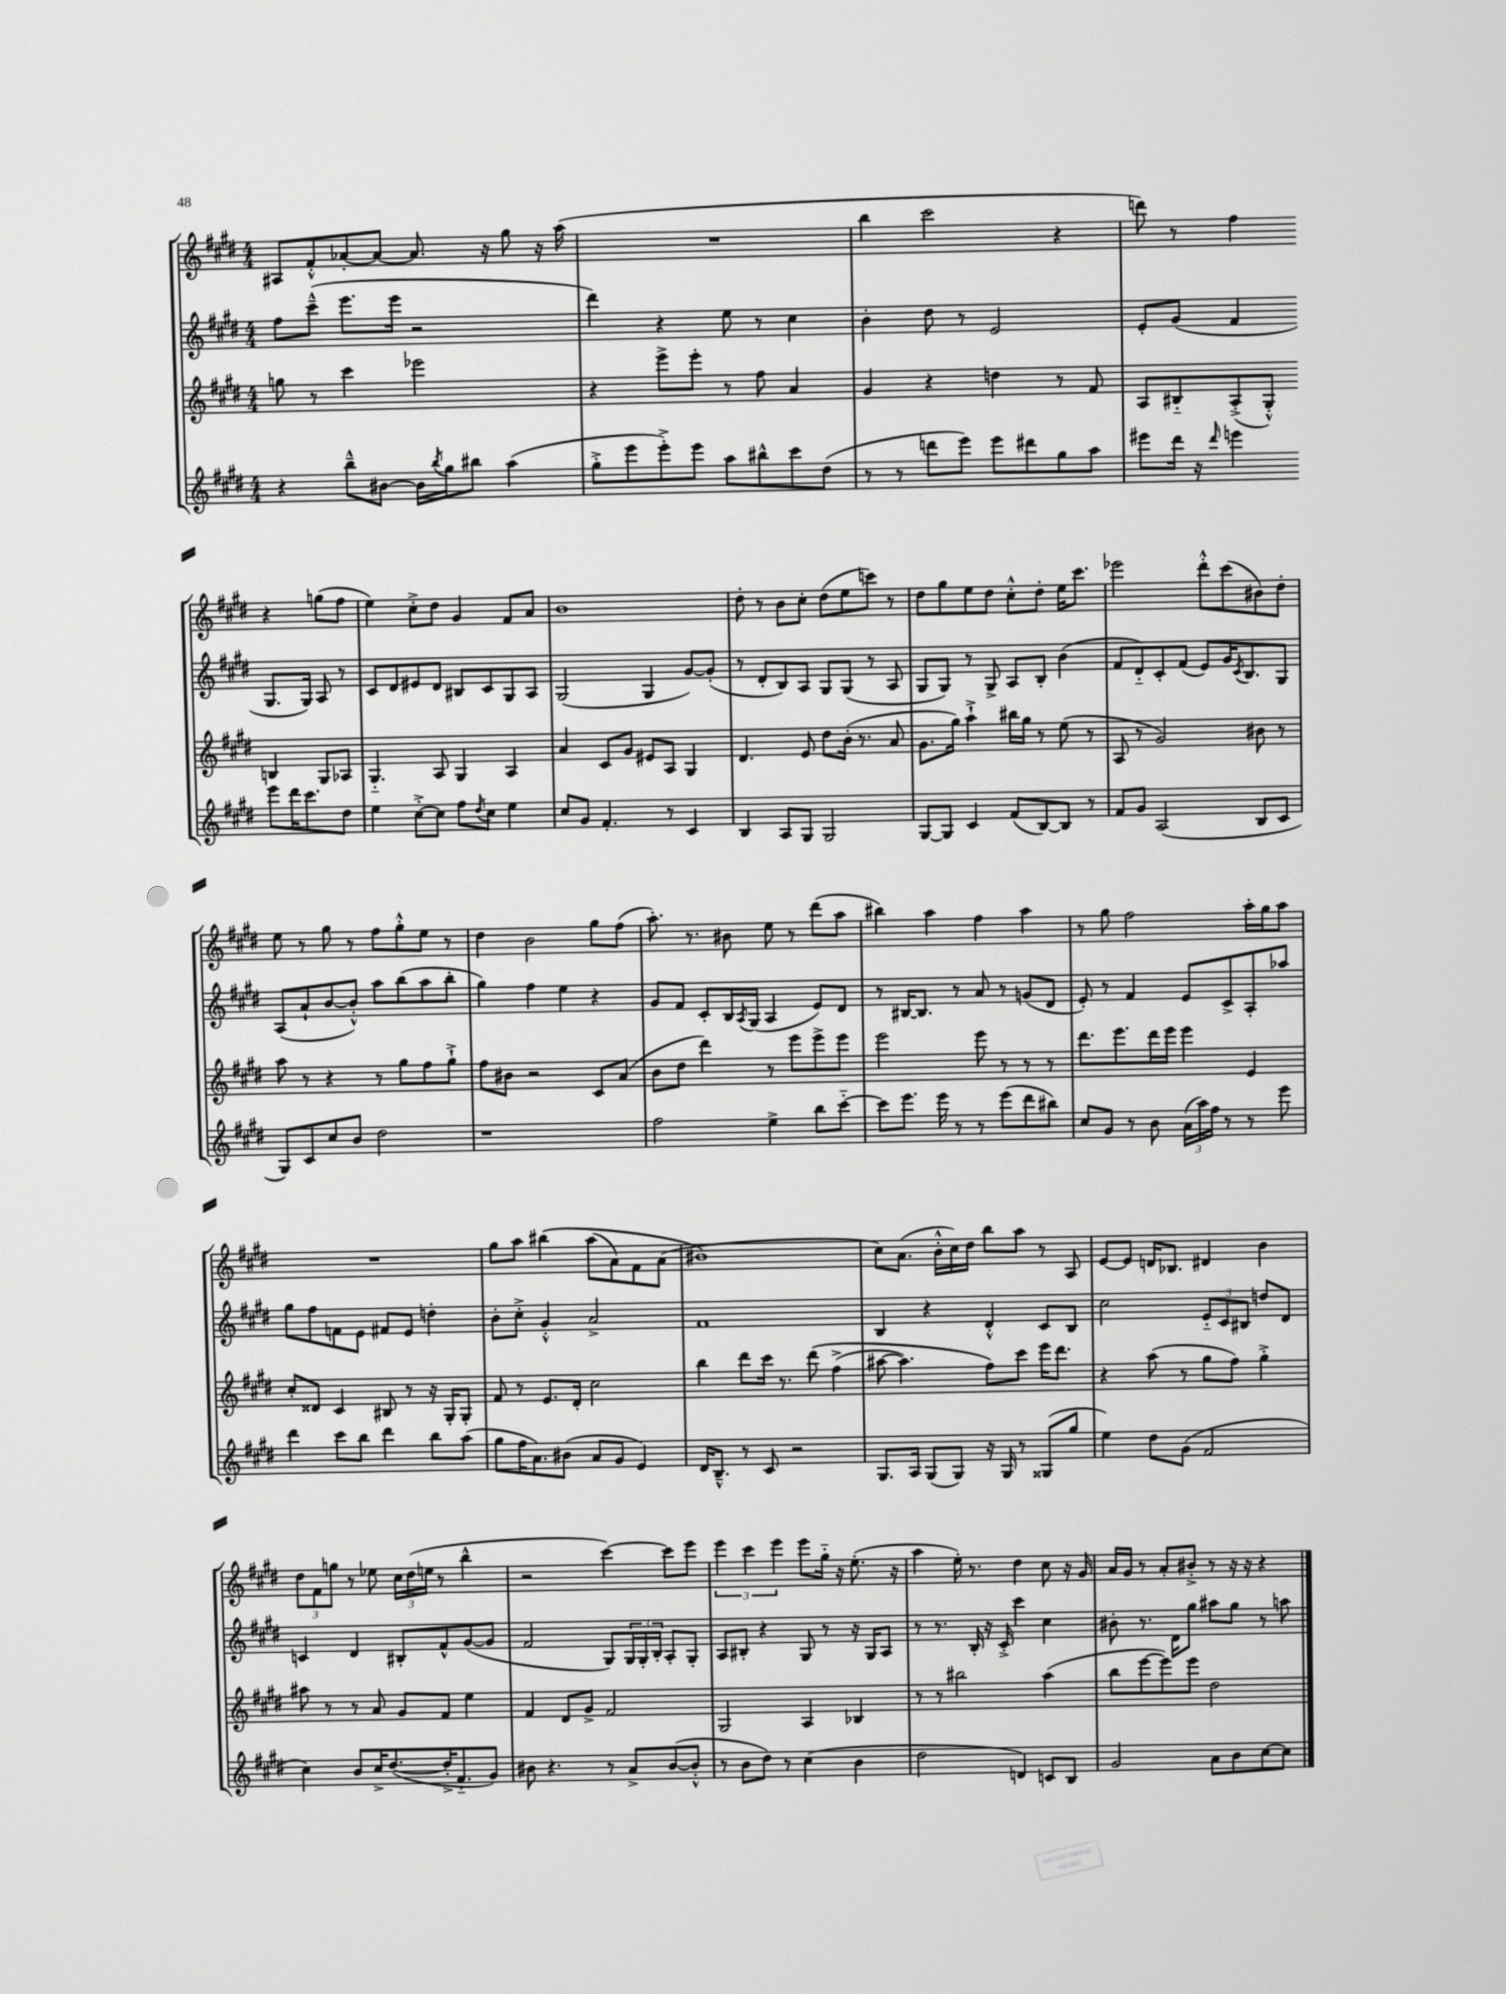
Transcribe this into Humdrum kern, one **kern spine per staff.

**kern	**kern	**kern	**kern
*part4	*part3	*part2	*part1
*staff4	*staff3	*staff2	*staff1
*clefG2	*clefG2	*clefG2	*clefG2
*k[f#c#g#d#]	*k[f#c#g#d#]	*k[f#c#g#d#]	*k[f#c#g#d#]
*M4/4	*M4/4	*M4/4	*M4/4
=19	=19	=19	=19
4r	8ggn\	8ff#\L	8A#X/L
.	8r	(8ccc#~^^\J	8f#'^^/
8bb~^^\L	4ccc#\	8.eee\L	[8a-X'/
[8b#X\J	.	.	8a-/J_
.	.	16eee\Jk	.
16b#\LL]	2eee-X\	2r	8.a-/]
8qbb/	.	.	.
16gg#\J	.	.	.
8bb#X\J	.	.	.
.	.	.	16r
(4aa\	.	.	8gg#\
.	.	.	16r
.	.	.	(16aa\
=20	=20	=20	=20
8gg#'^\L	4r	4ddd#\)	1r
8eee\	.	.	.
8eee'^\)	8eee^\L	4r	.
8eee\J	8eee'\J	.	.
8aa\L	8r	8ee\	.
8bb#X^^\	8ff#\	8r	.
8ccc#\	4a/	4cc#\	.
(8dd#\J	.	.	.
=21	=21	=21	=21
8r	4g#/	4b'\	4bb\
8r	.	.	.
8dddn\L	4r	8dd#\	2ccc#\
8eee\J)	.	8r	.
8eee\L	4ddn\	2e/	.
8ddd#X\	.	.	.
8gg#\	8r	.	4r
8aa\J	8f#/	.	.
=22	=22	=22	=22
8eee#X\L	8A/L	8e'/L	8dddn\)
16ddd#\Jk	8B#X/	(8g#/J	8r
16r	.	.	.
16qqddd#/	.	.	.
4eeen\	(8A'^/	4f#/	4ff#\
.	8G#'^^/J)	.	.
8eee\L	4Bn/	8.G#/L	4r
16ddd#\K	.	.	.
8.ccc#\	.	16G#/Jk)	.
.	8G#/L	8A/	(8ggn\L
8dd#\J	8A-X/J	8r	8ff#\J
!!LO:LB:g=z
=23	=23	=23	=23
4ee\	4.G#/	8c#/L	4ee\)
.	.	8d#/	.
[8cc#'^\L	.	8e#X/	8cc#'^\L
8cc#\J]	8A/	8d#/J	8dd#\J
8ff#\L	4G#/	8B#X/L	4g#/
8qdd#/	.	.	.
8cc#\J	.	8c#/	.
4ee\	4A/	8G#/	8f#/L
.	.	8A/J	8a/J
=24	=24	=24	=24
8cc#/L	4a/	(2G#/	1b
8g#/J	.	.	.
4.f#'/	8c#/L	.	.
.	8g#/J	.	.
.	8e#X/L	4G#/	.
8r	8A/J	.	.
4c#/	4G#/	[8g#/L)	.
.	.	(8g#'/J]	.
=25	=25	=25	=25
4B/	4.d#/	8r	8dd#'\
.	.	8d#'/L	8r
8A/L	.	8B/)	8b\L
8G#/J	8e/	8A/J	8cc#'\J
2G#/	8dd#\L	8G#/L	(8dd#\L
.	(16b'\Jk	(8G#/J	8ee\
.	8.r	.	.
.	.	8r	8cccn\J)
.	8a/	8A/	8r
=26	=26	=26	=26
[8G#/L	8.g#\L	8G#/L	8dd#\L
8G#/J]	.	8G#/J)	8gg#\
.	16gg#\Jk)	.	.
4c#/	4aa`^\	8r	8ee\
.	.	8G#^/	8dd#\J
(8f#/L	16bb#X\LL	8A/L	8cc#'^^\L
.	16gg#\JJ	.	.
[8B/)	8r	8B'/J	8dd#'\J
8B/J]	(8ee\	(4b\	16ee\KL
.	.	.	8.ccc#\J
8r	8r	.	.
=27	=27	=27	=27
8f#/L	8A/	8f#/L	2eee-X\
8g#/J	8r	8d#/)	.
(2A/	2g#/)	8c#'/	.
.	.	(8f#/J	.
.	.	8e/L)	8ddd#'^^\L
.	.	16g#/K	(8ccc#\
.	.	8qc#/	.
.	.	8.B/	.
8B/L	8b#X\	.	8b#X\)
8c#/J	8r	8G#/J	8dd#'\J
!!LO:LB:g=z
=28	=28	=28	=28
8G#/L)	8aa\	(8A/L	8ee\
8c#/	8r	8a`/	8r
8cc#/	4r	[8b/	8gg#\
8b/J	.	8b'^^/J])	8r
2dd#\	8r	8aa\L	8ff#\L
.	8gg#\L	(8bb\	8gg#'^^\
.	8ff#\	8aa\	8ee\J
.	8gg#`^\J	8bb'\J	8r
=29	=29	=29	=29
1r	8ff#\L	4gg#\)	4dd#\
.	8b#X\J	.	.
.	2r	4ff#\	2b\
.	.	4ee\	.
.	8c#/L	4r	8gg#\L
.	(8a/J	.	(8ff#\J
=30	=30	=30	=30
2ff#\	8b\L	8g#/L	8.aa'\)
.	8dd#\J	8f#/J	.
.	.	.	8.r
.	4ddd#\)	8c#'/L	.
.	.	16B/L	8b#X\
.	.	8qA/	.
.	.	(16G#/JJ	.
4ee^\	8r	4A/	8ee\
.	8eee\L	.	8r
8bb\L	8eee^\	8e/L)	(8ddd#\L
[8ccc#\J	8eee\J	8d#/J	8aa\J
=31	=31	=31	=31
8ccc#\L]	2eee\	8r	4bb#X\)
8.eee\J	.	[16B#X/KL	.
.	.	8.B#/J]	.
.	.	.	4aa\
16eee\	.	.	.
8r	.	8r	.
8r	8eee\	8a/	4ff#\
(8eee\L	8r	8r	.
8ddd#\	8r	(8gn/L	4aa\
8bb#X\J)	8r	8d#/J	.
=32	=32	=32	=32
8cc#/L	8.ddd#\L	8e'/)	8r
8g#/J	.	8r	8gg#\
.	8.eee\	.	.
8r	.	4f#/	2ff#\
8b\	16ddd#\L	.	.
.	16eee\JJ	.	.
(24a\LL	4eee\	8e/L	.
24aa\)	.	.	.
24ff#\JJ	.	.	.
8r	.	8c#^/	.
8r	4e/	8A'/	16aa'\LL
.	.	.	16gg#\J
8eee\	.	8aa-X/J	8aa\J
!!LO:LB:g=z
=33	=33	=33	=33
4ddd#\	8cc#'/L	8gg#\L	1r
.	8d##X/J	8ff#\	.
8ccc#\L	4c#/	8fn\	.
8bb\J	.	8e\J	.
4ddd#\	8B#X/	8f#X/L	.
.	8r	8e/J	.
8bb\L	16r	4ddn'\	.
.	16G#'/KL	.	.
(8aa\J	8G#'/J	.	.
=34	=34	=34	=34
8gg#\L	8f#/	8b'\L	8gg#\L
16ff#\K	8r	8cc#'^\J	8aa\J
8.a\)	.	.	.
.	8.e/L	4g#'^^/	(4bb#X\
(8b#X\J	.	.	.
.	16d#'/Jk	.	.
8a/L	2cc#\	2a^/	(8aa\L
8g#/J	.	.	8a\)
4e/)	.	.	8f#\
.	.	.	(8a\J
=35	=35	=35	=35
16d#/KL	4bb\	1f#	1b#X)
8.B~^^/J	.	.	.
8r	8ddd#\L	.	.
8c#/	16ccc#\Jk	.	.
.	8.r	.	.
2r	.	.	.
.	(8ddd#\	.	.
.	(4ff#^\	.	.
=36	=36	=36	=36
8.G#/L	[8aa#X\	4B/	8cc#\L)
.	4.aa#\])	.	(8.a\J
16A/Jk	.	.	.
(8G#/L	.	4r	.
.	.	.	16b'^^\LL
8G#/J)	.	.	16cc#\)
.	.	.	16dd#\JJ
16r	8ff#\L)	4d#'^^/	8bb\L
16G#/	.	.	.
8r	8ccc#\J	.	8aa\J
(8G##X/L	16eee\KL	8c#/L	8r
.	8.ddd#\J	.	.
8gg#/J	.	8B/J	8A/
=37	=37	=37	=37
4ee\)	4r	2cc#\	[8e/L
.	.	.	8e/J]
8dd#\L	(8aa\	.	16dn/KL
.	.	.	8.B-X/J
(8g#\J	8r	.	.
2f#/	8gg#\L	12e/L	4d#X/
.	.	12c#/	.
.	8ff#\J)	.	.
.	.	12B#X/J	.
.	4gg#'^\	8ddn/L	4b\
.	.	8d#/J	.
!!LO:LB:g=z
=38	=38	=38	=38
4cc#\)	8aa#X\	4cn/	12dd#\L
.	.	.	12f#\
.	8r	.	.
.	.	.	12ggn\J
8b/L	8r	4d#/	8r
16cc#^/K	8a/	.	8ee-X\
([8.dd#/	.	.	.
.	8g#/L	8B#X'/L	24cc#\LL
.	.	.	(24dd#\
.	.	.	24een\JJ
16dd#'^/K]	8f#/J	8f#^^/	8r
8.f#/	.	.	.
.	4ee\	([8g#/	4bb^^\
8g#/J)	.	8g#/J]	.
=39	=39	=39	=39
8b#X\	4f#/	2f#/	2r
4.r	.	.	.
.	8d#/L	.	.
.	8g#^/J	.	.
8r	2f#/	8G#/L)	[4ccc#\)
8a^/L	.	24G#/L	.
.	.	24G#'/	.
.	.	24B'/JJ	.
([8b#/	.	8A'/L	8ccc#\L]
8b#'^^/J]	.	8G#'/J	8eee\J
=40	=40	=40	=40
8r	2G#/	8A/L	6eee\
8b\L	.	8B#X'/J	.
.	.	.	6ccc#\
8dd#\J)	.	4r	.
.	.	.	6eee\
8r	.	.	.
(4cc#\	4A/	8G#/	8eee\L
.	.	8r	16gg#\Jk
.	.	.	16r
4b\	4B-X/	16r	(8.ee'\
.	.	16G#/KL	.
.	.	8A/J	.
.	.	.	16r
=41	=41	=41	=41
2dd#\	8r	8r	4aa\
.	8r	8.r	.
.	2bb#X\	.	16ee'\)
.	.	16B'/	8.r
.	.	16r	.
.	.	16c#'^/	.
4dn/)	.	4ccc#\	4dd#\
8cn/L	(4aa\	4cc#\	8cc#\
8B/J	.	.	16r
.	.	.	16g#/
=42	=42	=42	=42
2g#/	8bb\L	8b#X'\	16a/LL
.	.	.	16g#/JJ
.	[8eee\	8.r	8r
.	8eee\])	.	8a'/L
.	.	16d#\KL	.
.	8eee\J	8gg#\J	8b#X'^/J
8a\L	2dd#\	8aa#X\L	8r
8b\	.	8gg#\J	16r
.	.	.	16r
[8cc#\	.	8r	4r
8cc#\J]	.	8aan\	.
==	==	==	==
*-	*-	*-	*-
